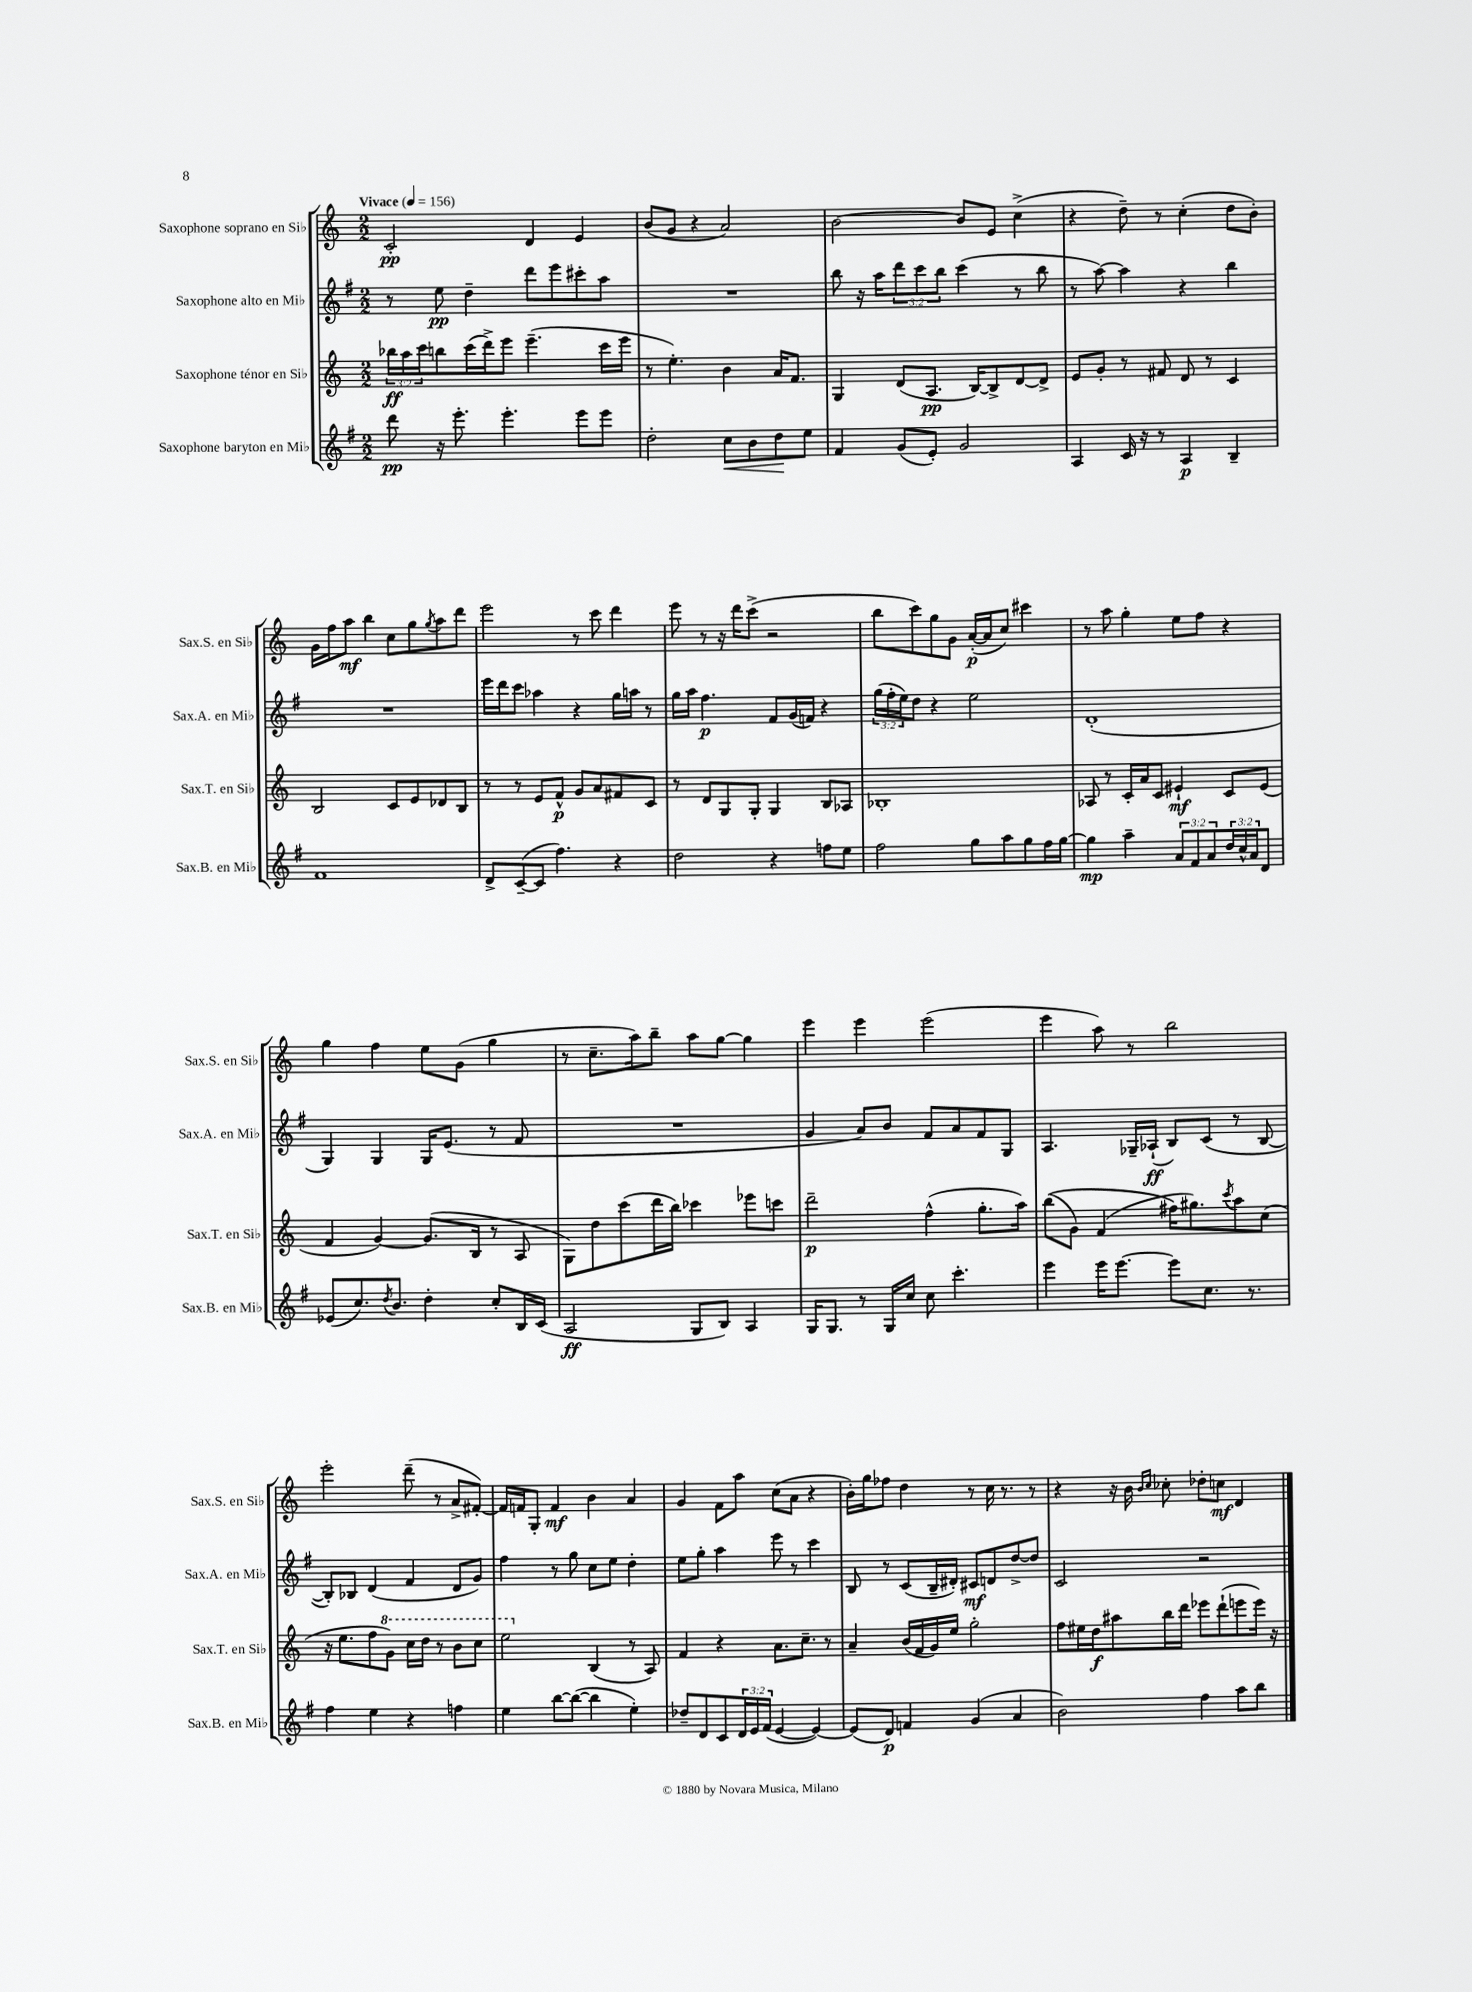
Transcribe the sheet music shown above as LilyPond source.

<<
\new StaffGroup <<
\new Staff = "s0" \with { instrumentName = "Saxophone soprano en Sib" shortInstrumentName = "Sax.S. en Sib" } {
    \clef treble \key c \major \numericTimeSignature \time 2/2 \tempo "Vivace" 4 = 156
    c'2-.\pp d'4 e'4 |
    b'8( g'8 r4 a'2) |
    b'2~ b'8 e'8 c''4->( |
    r4 d''8--) r8 c''4-.( d''8 b'8-.) |
    g'16 f''16 a''8\mf b''4 c''8 g''8 \acciaccatura { g''8 } a''8 d'''8 |
    e'''2 r8 c'''8 d'''4 |
    e'''8 r8 r16 d'''16 c'''8->( r2 |
    b''8 c'''8) g''8 g'8 a'16~-.\p( a'16 c''8) cis'''4 |
    r8 a''8 g''4-. e''8 f''8 r4 |
    g''4 f''4 e''8 g'8( g''4 |
    r8 c''8.-- a''16) b''8-- a''8 g''8~ g''4 |
    e'''4 e'''4 e'''2( |
    e'''4 a''8) r8 b''2 |
    e'''2-. d'''8--( r8 a'8-> fis'8~-.) |
    fis'16 f'16 g8-. f'4\mf b'4 a'4 |
    g'4 f'8 a''8 c''8( a'8 r4 |
    b'16-.) g''16 fes''8 d''4 r8 c''16 r8. r8 |
    r4 r16 b'16 \grace { b'16 c''16 } ces''8-. des''8-. c''8\mf d'4 \bar "|." |
}
\new Staff = "s1" \with { instrumentName = "Saxophone alto en Mib" shortInstrumentName = "Sax.A. en Mib" } {
    \clef treble \key g \major \numericTimeSignature \time 2/2 \override Staff.TupletNumber.text = #tuplet-number::calc-fraction-text
    r8 e''8\pp d''4-- d'''8 e'''8 cis'''8-. a''8 |
    R1 |
    b''8 r16 a''16 \tuplet 3/2 { d'''8 c'''8 b''8 } c'''4( r8 b''8 |
    r8 a''8~) a''4 r4 b''4 |
    R1 |
    e'''16 d'''16 c'''8 aes''4 r4 g''16 a''16 r8 |
    g''16 a''16 fis''4.\p fis'8 g'16( f'16) r4 |
    \tuplet 3/2 { g''16( fis''16-. e''16) } d''8 r4 e''2 |
    d'1-.( |
    g4) g4 g16 e'8.( r8 fis'8 |
    R1 |
    g'4 a'8) b'8 fis'8 a'8 fis'8 g8 |
    a4. ges16-- aes16-!\ff( b8) c'8( r8 b8~ |
    b8-.) bes8 d'4( fis'4 d'8 g'8) |
    fis''4 r8 g''8 c''8 e''8 d''4-. |
    e''8 g''8-. a''4 e'''8 r8 c'''4 |
    b8 r8 c'8( b16-- dis'16-.) cis'8\mf d'8 d''8~-> d''8 |
    c'2 r2 \bar "|." |
}
\new Staff = "s2" \with { instrumentName = "Saxophone ténor en Sib" shortInstrumentName = "Sax.T. en Sib" } {
    \clef treble \key c \major \numericTimeSignature \time 2/2 \override Staff.TupletNumber.text = #tuplet-number::calc-fraction-text
    \tuplet 3/2 { bes''16\ff a''16 c'''16 } b''8 c'''16( d'''16->) e'''8 e'''4.--( c'''16 e'''16 |
    r8 e''4.-.) b'4 a'16 f'8. |
    g4 d'8( a8.\pp b16~) b8-> d'8~ d'8-> |
    e'8 g'8-. r8 fis'8 d'8 r8 c'4 |
    b2 c'8 e'8 des'8 b8 |
    r8 r8 e'8 f'8-^\p g'8 a'8 fis'8 c'8 |
    r8 d'8 g8 g8-. g4 b8 aes8 |
    bes1-. |
    aes8 r8 c'16-. a'16 c'8 eis'4-!\mf c'8 eis'8( |
    f'4 g'4~) g'8.( b16 r8 a8 |
    g8) d''8 c'''8( d'''16 b''16) ces'''4 ees'''8 c'''8 |
    d'''2--\p f''4-^( g''8.-. a''16) |
    b''8(\( g'8) f'4( fis''16\) gis''8.) \acciaccatura { c'''8 } a''8 c''8( |
    r16 e''8. f''8 \ottava #1 g''8) c'''16 d'''16 r8 b''8 c'''8 |
    e'''2 \ottava #0 b4( r8 a8) |
    f'4 r4 a'8. c''8.-- r8 |
    a'4-- b'16( f'16 g'16) e''16 g''2-. |
    f''8 eis''16 d''16\f ais''8 b''16 d'''16 ees'''8 d'''8-!( e'''8 e'''16) r16 \bar "|." |
}
\new Staff = "s3" \with { instrumentName = "Saxophone baryton en Mib" shortInstrumentName = "Sax.B. en Mib" } {
    \clef treble \key g \major \numericTimeSignature \time 2/2 \override Staff.TupletNumber.text = #tuplet-number::calc-fraction-text
    d'''8\pp r16 e'''8.-. e'''4.-. e'''8 e'''8 |
    d''2-. c''8\< b'8 d''8\! e''8 |
    fis'4 g'8( e'8-.) g'2 |
    a4 c'16 r16 r8 a4\p b4-- |
    fis'1 |
    d'8-> c'8~--( c'8 fis''4.) r4 |
    d''2 r4 f''8 e''8 |
    fis''2 g''8 a''8 g''8 fis''16 g''16~ |
    g''4\mp a''4-- \tuplet 3/2 { a'8 fis'8 a'8 } \tuplet 3/2 { d''16 c''16-^ a'16 } d'8 |
    ees'8( c''8.) \acciaccatura { d''8 } b'8. d''4-. c''8-. b16 c'16( |
    a2\ff g8 b8) a4 |
    g16 g8. r8 g16 c''16 c''8 c'''4.-. |
    e'''4 e'''16 e'''8.~ e'''8 c''8. r8. |
    fis''4 e''4 r4 f''4 |
    e''4 b''8~ b''8~( b''4 e''4-.) |
    des''8-- d'8 c'8 \tuplet 3/2 { d'16 e'16 fis'16( } e'4~ e'4~) |
    e'8( d'8\p) f'4 g'4( a'4 |
    b'2) fis''4 a''8 b''8 \bar "|." |
}
>>
>>
\layout { \context { \Score \remove "Bar_number_engraver" } }
